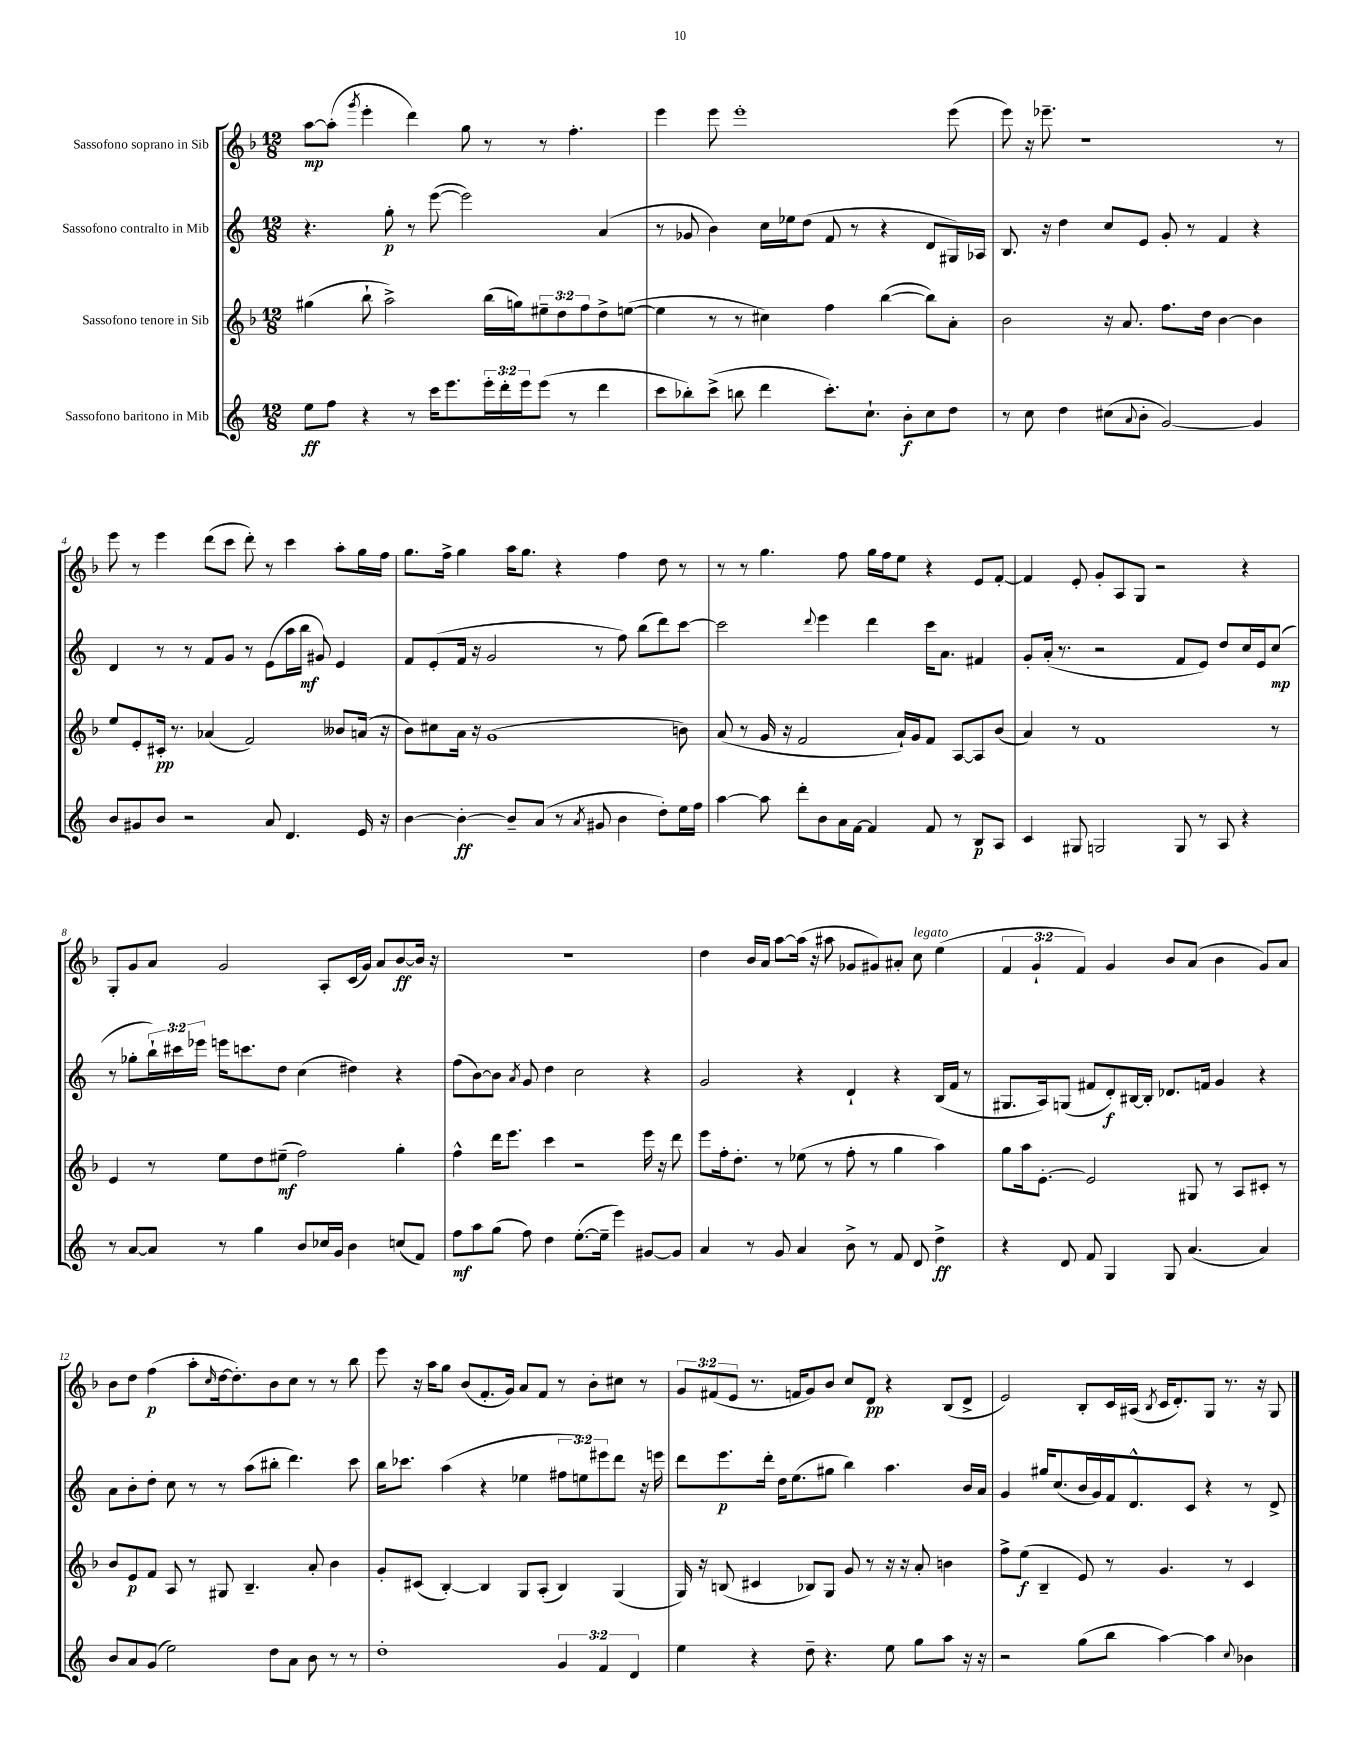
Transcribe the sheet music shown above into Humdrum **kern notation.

**kern	**kern	**kern	**kern
*staff4	*staff3	*staff2	*staff1
*clefG2	*clefG2	*clefG2	*clefG2
*k[]	*k[b-]	*k[]	*k[b-]
*M12/8	*M12/8	*M12/8	*M12/8
8ee	(4gg#	4.r	[8aa
8ff	.	.	(8aa']
.	.	.	8qggg
4r	8bb-`	.	4eee'
.	2aa^)	8gg'	.
8r	.	8r	4ddd)
16ccc	.	([8eee	.
8.eee	.	.	.
.	.	2eee])	8gg
24eee'	(16bb-	.	8r
24ddd'	.	.	.
.	16gg)	.	.
24eee	.	.	.
(8eee	12ee#~	.	8r
.	12dd	.	.
8r	.	.	4.ff'
.	12ff	.	.
4ddd	8dd^	(4a	.
.	([8ee	.	.
=	=	=	=
8ccc	4ee]	8r	4eee
8bb-')	.	8g-	.
(8ccc^	8r	4b)	8eee
8bb	8r	.	1eee'
4ddd	4cc#)	16cc	.
.	.	16ee-	.
.	.	(8dd	.
8.ccc')	4ff	8f	.
.	.	8r	.
8.cc`	.	.	.
.	([4bb-	4r	.
8b'	.	.	.
8cc	8bb-])	8d	.
8dd	8a'	16G#)	(8eee
.	.	16A-	.
=	=	=	=
8r	2b-	8.B	8eee)
8cc	.	.	16r
.	.	16r	8.eee-~
4dd	.	4dd	.
.	.	.	1r
(8cc#	16r	8cc	.
.	8.a	.	.
8qqa	.	.	.
8b'	.	8e	.
[2g)	8.ff	8g'	.
.	.	8r	.
.	16dd	.	.
.	[4b-	4f	.
4g]	4b-]	4r	.
.	.	.	8r
=	=	=	=
8b	8ee	4d	8eee
8g#	8e'	.	8r
8b	16c#'	8r	4eee
.	8.r	.	.
2r	.	8r	.
.	(4a-	8f	(8ddd
.	.	8g	8ccc
.	2f)	8r	8ddd')
8a	.	(8e	8r
4.d	.	16aa	4ccc
.	.	16bb	.
.	.	8g#)	.
.	8b--	4e	8aa'
16e	(16a	.	16gg
16r	16r	.	16ff
=	=	=	=
[4b	8b-)	8f	8.gg
.	8cc#	(8e'	.
.	.	.	16ff^
4b'_	16a	16f	4gg
.	16r	16r	.
.	(1g	2g	.
8b~]	.	.	16aa
.	.	.	8.gg
(8a	.	.	.
8r	.	.	4r
8qa	.	.	.
8g#	.	8r	.
4b	.	8ff)	4ff
.	.	(8bb	.
8dd')	.	8ddd)	8dd
16ee	8b)	[8ccc	8r
16ff	.	.	.
=	=	=	=
[4aa	(8a	2ccc]	8r
.	8r	.	8r
8aa]	16g	.	4.gg
.	16r	.	.
8ddd'	2f	.	.
.	.	8qqddd	.
8b	.	4eee	.
16a	.	.	8ff
[16f	.	.	.
4f]	.	4ddd	16gg
.	.	.	16ff
.	16a`)	.	8ee
.	16g	.	.
8f	8f	16ccc	4r
.	.	8.a	.
8r	[8A	.	.
8B	8A]	4f#	8e
8A	(8b-	.	[8f'
=	=	=	=
4c	4a)	8g'	4f]
.	.	(16a'	.
.	.	8.r	.
8G#	8r	.	8e'
2G	1f	2r	8g'
.	.	.	8A
.	.	.	8G
.	.	.	2r
8G	.	8f	.
8r	.	8e)	.
8A	.	8dd	.
4r	.	16cc	4r
.	.	16e	.
.	8r	(8cc	.
=	=	=	=
8r	4e	8r	8G'
[8a	.	8gg-'	8g
8a]	8r	24bb`)	8a
.	.	24ccc#	.
.	.	24eee-	.
8r	8ee	16eee	2g
.	.	8.ccc	.
4gg	8dd	.	.
.	(8ee#~	8dd	.
8b	2ff)	(4cc	.
16cc-	.	.	8A'
16g	.	.	.
4b	.	4dd#)	(16c
.	.	.	16g)
.	.	.	8a
(8cc	4gg'	4r	[8b-
8f)	.	.	16b-]
.	.	.	16r
=	=	=	=
8ff	4ff^^	(8ff	1.r
8aa	.	[8b)	.
(8gg	16ddd	8b]	.
.	8.eee	.	.
.	.	8qa	.
8ff)	.	8g	.
4dd	4ccc	4dd	.
([8.ee'	2r	2cc	.
16ee~]	.	.	.
4eee)	.	.	.
[8g#	16eee	4r	.
.	16r	.	.
8g#]	8ddd	.	.
=	=	=	=
4a	8eee	2g	4dd
.	16ff'	.	.
.	8.dd'	.	.
8r	.	.	16b-
.	.	.	16a
8g	8r	.	[8aa
4a	(8ee-	4r	(16aa]
.	.	.	16r
.	8r	.	8aa#
8b^	8ff'	4d`	8g-
8r	8r	.	8g#)
8f	4gg	4r	8a#'
8d	.	.	8cc
4dd^	4aa)	(16B	(4ee
.	.	16f	.
.	.	8r	.
=	=	=	=
4r	8gg	8.G#	6f
.	16aa	.	.
.	.	.	6g`
.	[8.e'	16A)	.
8d	.	(8G	.
.	.	.	6f)
8f	2e]	8f#	.
4G	.	8d')	4g
.	.	[16B#	.
.	.	16B#']	.
8G	.	8.d-	8b-
(4.a	8G#	.	(8a
.	.	16f	.
.	8r	4g	4b-
.	8A	.	.
4a)	8c#'	4r	8g)
.	8r	.	8a
=	=	=	=
8b	8b-	8a	8b-
8a	8e	8b'	8dd
(8g	8f	8dd'	(4ff
2ee)	8A	8cc	.
.	8r	8r	8aa'
.	.	.	16qqcc
.	8G#	8r	[16dd
.	.	.	8.dd'])
.	4.B-~	(8aa	.
8dd	.	8bb#'	8b-
8a	.	4.ddd)	8cc
8b	8a'	.	8r
8r	4b-	.	8r
8r	.	8ccc	8bb-
=	=	=	=
1dd'	8g'	16bb	8eee
.	.	8.ccc-	.
.	(8c#	.	16r
.	.	.	16aa
.	[4B-')	(4aa	8gg
.	.	.	(8b-
.	4B-]	4r	8.f'
.	.	.	16g)
.	8G	4ee-	8a
.	(8A'	.	8f
6g	4B-)	12ff#	8r
.	.	12ee)	.
.	.	.	8b-'
6f	.	12eee#	.
.	(4G	8ddd	8cc#
6d	.	.	.
.	.	16r	8r
.	.	16eee	.
=	=	=	=
4ee	16G)	8ddd	12g
.	16r	.	.
.	.	.	(12f#
.	(8B	8.eee	.
.	.	.	12e
4r	4c#	.	8.r
.	.	16ddd'	.
.	.	16dd	.
.	.	(8.ee	16f
8dd~	8B-)	.	8g)
4.r	8G	8gg#	8b-
.	8g	4bb)	8cc
.	8r	.	8d
8ee	16r	4.aa	4r
.	16r	.	.
8gg	8a'	.	.
8aa	4b	.	(8B-
16r	.	16b	8d^
16r	.	16a	.
=	=	=	=
2r	8ff^	4g	2e)
.	(8ee	.	.
.	4B-~	16gg#	.
.	.	(8.cc	.
(8gg	8e)	16b	8B-'
.	.	16g)	.
8bb	8r	16f	16c
.	.	8.d^^	(16A#
.	.	.	8qB-
[4aa)	4.g	.	16c
.	.	.	8.d')
.	.	8c	.
4aa]	.	4r	8G
.	8r	.	8.r
8qqcc	.	.	.
4b-	4c	8r	.
.	.	.	16r
.	.	8d^	8G
==	==	==	==
*-	*-	*-	*-
